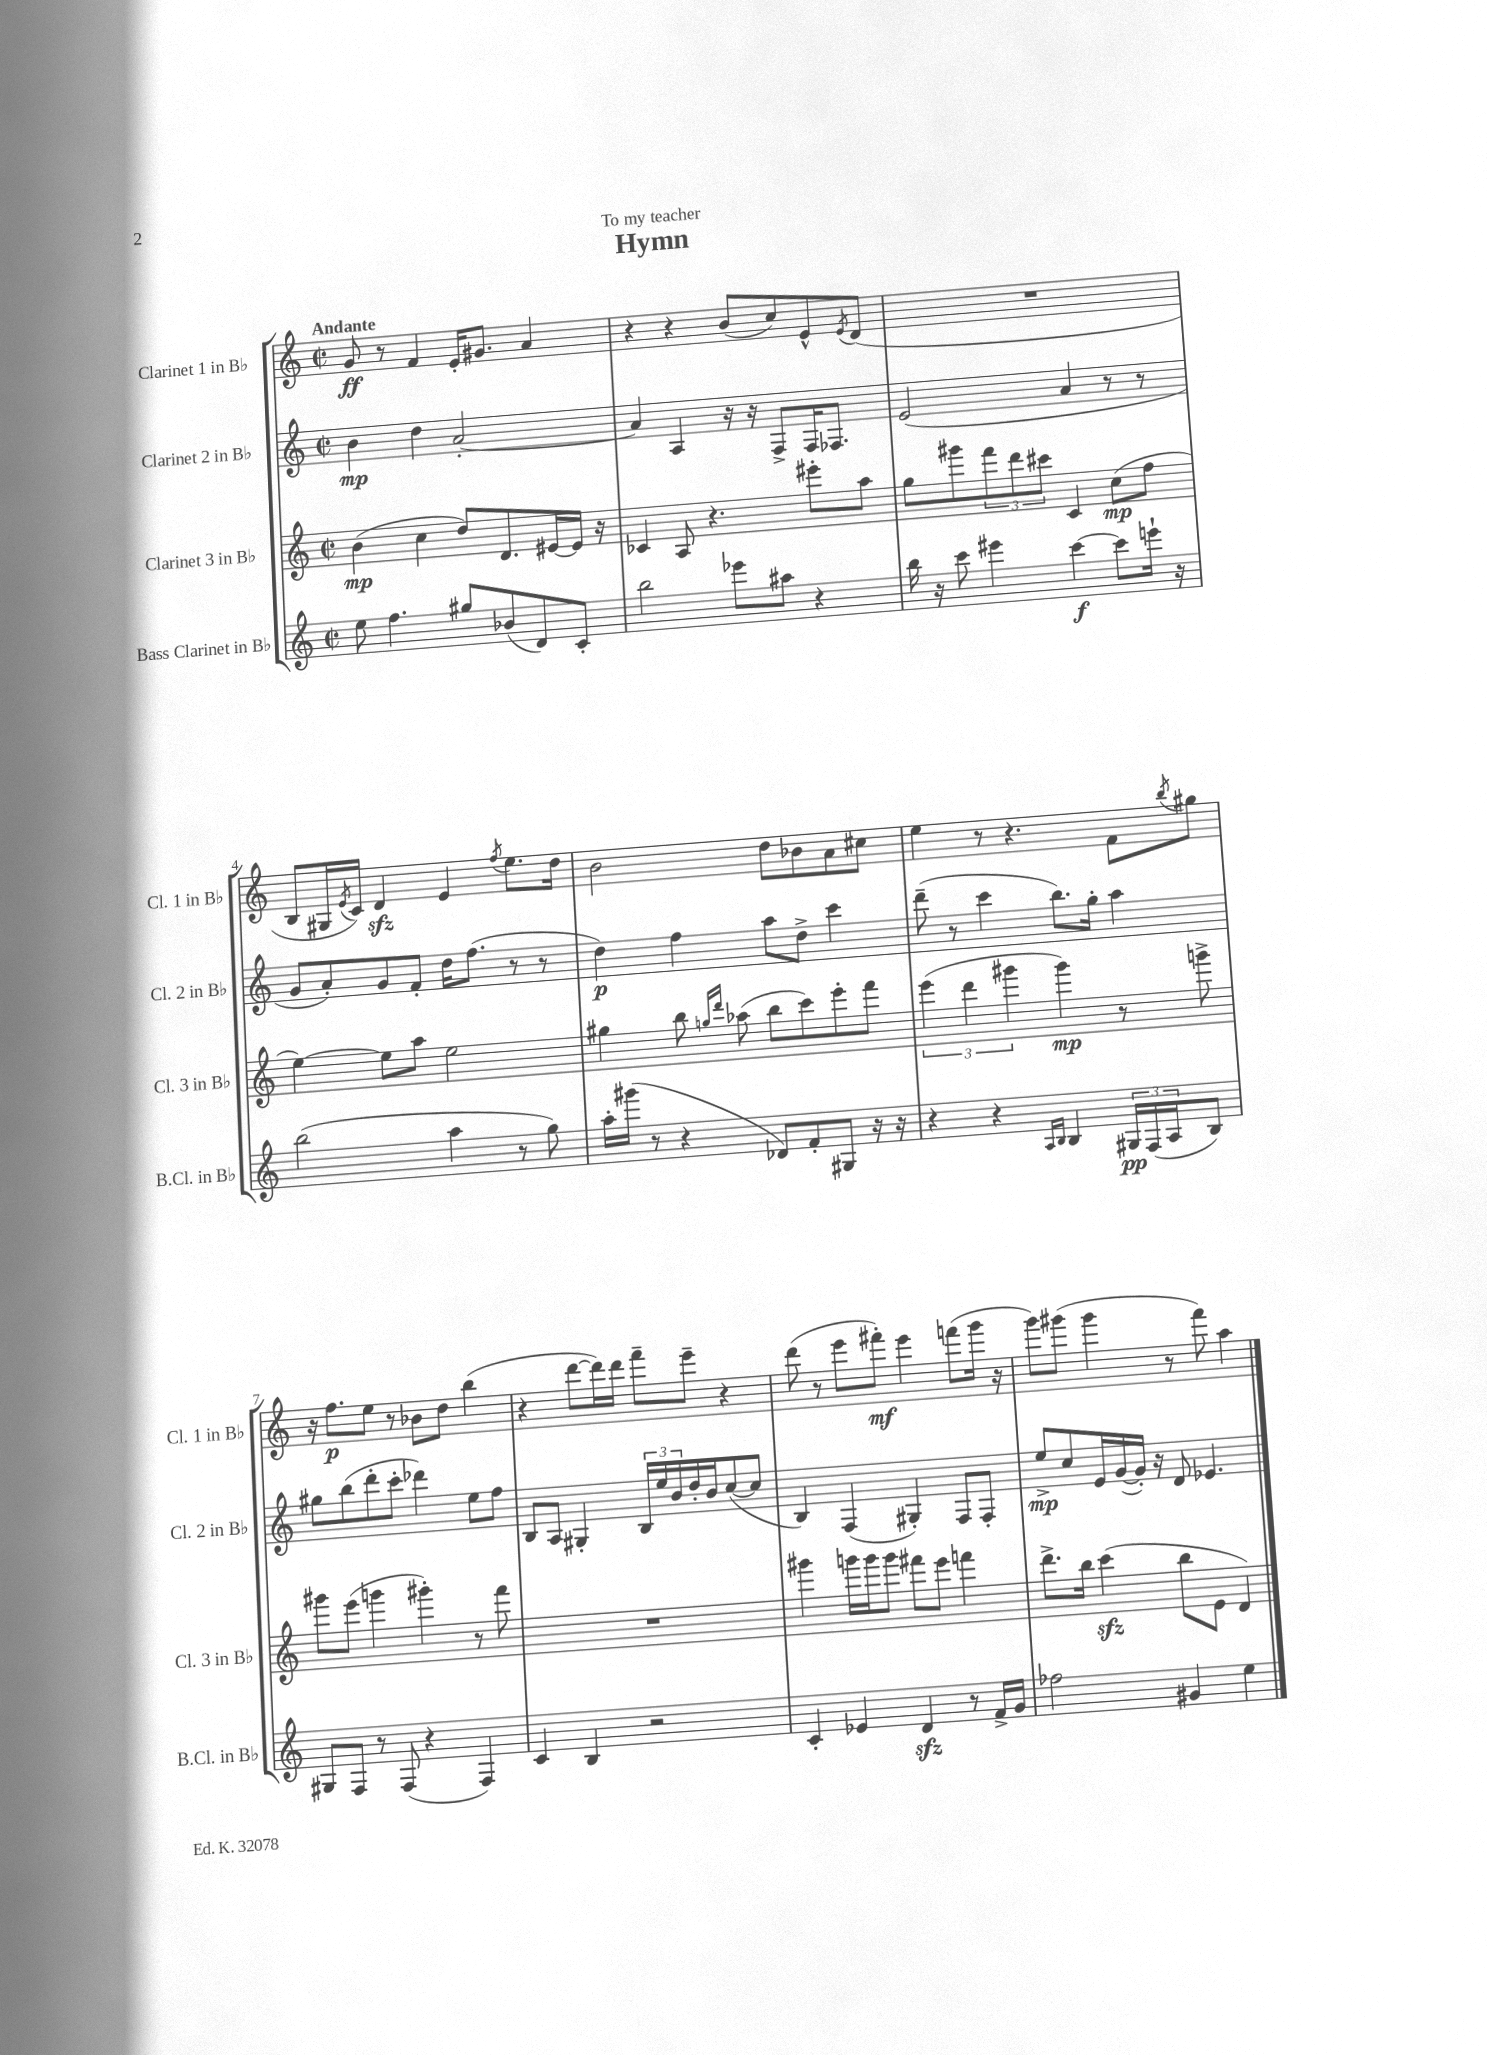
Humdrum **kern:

**kern	**dynam	**kern	**dynam	**kern	**dynam	**kern	**dynam
*part4	*part4	*part3	*part3	*part2	*part2	*part1	*part1
*staff4	*staff4	*staff3	*staff3	*staff2	*staff2	*staff1	*staff1
*I"Bass Clarinet in B♭	*	*I"Clarinet 3 in B♭	*	*I"Clarinet 2 in B♭	*	*I"Clarinet 1 in B♭	*
*I'B.Cl. in B♭	*	*I'Cl. 3 in B♭	*	*I'Cl. 2 in B♭	*	*I'Cl. 1 in B♭	*
*clefG2	*	*clefG2	*	*clefG2	*	*clefG2	*
*k[]	*	*k[]	*	*k[]	*	*k[]	*
*M2/2	*	*M2/2	*	*M2/2	*	*M2/2	*
*met(c|)	*	*met(c|)	*	*met(c|)	*	*met(c|)	*
=1	=1	=1	=1	=1	=1	=1	=1
!	!	!	!	!	!	!LO:TX:a:B:t=Andante	!
8ee\	.	(4b\	mp	4b\	mp	8g/	ff
4.ff\	.	.	.	.	.	8r	.
.	.	4cc\	.	4dd\	.	4f/	.
8gg#X/L	.	8dd/L)	.	[2a'/	.	16e'/KL	.
.	.	.	.	.	.	8.g#X/J	.
(8b-X/	.	8.d/	.	.	.	.	.
8d/)	.	.	.	.	.	4a/	.
.	.	[16e#X/L	.	.	.	.	.
8c'/J	.	16e#/JJ]	.	.	.	.	.
.	.	16r	.	.	.	.	.
=2	=2	=2	=2	=2	=2	=2	=2
2bb\	.	4c-X/	.	4a/]	.	4r	.
.	.	8A/	.	4A/	.	4r	.
.	.	4.r	.	.	.	.	.
8eee-X\L	.	.	.	16r	.	(8b/L	.
.	.	.	.	16r	.	.	.
8aa#X\J	.	.	.	8F^/L	.	8cc/)	.
4r	.	8eee#X'\L	.	16F/K	.	8e^^/	.
.	.	.	.	8.F-X/J	.	.	.
.	.	.	.	.	.	8qe/	.
.	.	8aa\J	.	.	.	(8d/J	.
=3	=3	=3	=3	=3	=3	=3	=3
16bb\	.	8gg\L	.	(2e/	.	1r	.
16r	.	.	.	.	.	.	.
8ccc\	.	8ggg#X\	.	.	.	.	.
4eee#X\	.	12fff\	.	.	.	.	.
.	.	12ddd\	.	.	.	.	.
.	.	12ccc#X\J	.	.	.	.	.
[4ccc\	f	4c/	.	4a/	.	.	.
8ccc\L]	.	(8cc\L	mp	8r	.	.	.
16eeen`\Jk	.	8ff\J	.	8r	.	.	.
16r	.	.	.	.	.	.	.
!!LO:LB:g=z
=4	=4	=4	=4	=4	=4	=4	=4
(2bb\	.	[4ee\)	.	8g/L	.	8B/L	.
.	.	.	.	8a'/)	.	16G#X/L	.
.	.	.	.	.	.	8qe/	.
.	.	.	.	.	.	16c/JJ)	.
.	.	8ee\L]	.	8g/	.	4dzz/	.
.	.	8aa\J	.	8f'/J	.	.	.
4aa\	.	2ee\	.	16dd\KL	.	4e/	.
.	.	.	.	(8.ff\J	.	.	.
.	.	.	.	.	.	8qff/	.
8r	.	.	.	8r	.	8.ee\L	.
8gg\)	.	.	.	8r	.	.	.
.	.	.	.	.	.	16dd\Jk	.
=5	=5	=5	=5	=5	=5	=5	=5
16aa'\LL	.	4gg#X\	.	4dd\)	p	2b\	.
(16ggg#X\JJ	.	.	.	.	.	.	.
8r	.	.	.	.	.	.	.
4r	.	8bb\	.	4ff\	.	.	.
.	.	16qqggn/LL	.	.	.	.	.
.	.	16qqddd/JJ	.	.	.	.	.
.	.	(8aa-X\	.	.	.	.	.
8d-X/L)	.	8bb\L	.	8aa\L	.	8dd\L	.
8f'/	.	8ccc\)	.	8dd^\J	.	8b-X\	.
8G#X/J	.	8eee'\	.	4ccc\	.	8a\	.
16r	.	8fff\J	.	.	.	8cc#X\J	.
16r	.	.	.	.	.	.	.
=6	=6	=6	=6	=6	=6	=6	=6
4r	.	(6eee\	.	(8ddd~\	.	4ee\	.
.	.	.	.	8r	.	.	.
.	.	6ddd\	.	.	.	.	.
4r	.	.	.	4ccc\	.	8r	.
.	.	6ggg#X\	.	.	.	.	.
.	.	.	.	.	.	4.r	.
16qqA/LL	.	.	.	.	.	.	.
16qqB/JJ	.	.	.	.	.	.	.
4B/	.	4ggg#\)	mp	8.bb\L)	.	.	.
.	.	.	.	16gg'\Jk	.	.	.
24G#X/LL	pp	8r	.	4aa\	.	8f\L	.
(24F/	.	.	.	.	.	.	.
24A/J	.	.	.	.	.	.	.
.	.	.	.	.	.	8qbb/	.
8B/J)	.	8gggn^\	.	.	.	8gg#X\J	.
!!LO:LB:g=z
=7	=7	=7	=7	=7	=7	=7	=7
8G#X/L	.	8ggg#X\L	.	8gg#X\L	.	16r	.
.	.	.	.	.	.	8.ff\L	p
8F/J	.	(8eee\J	.	(8bb\	.	.	.
8r	.	4gggn\	.	8ddd'\	.	8ee\J	.
(8F/	.	.	.	8ccc'\J	.	8r	.
4r	.	4ggg#X'\)	.	4ddd-X\)	.	8b-X\L	.
.	.	.	.	.	.	8dd\J	.
4F/)	.	8r	.	8ee\L	.	(4bb\	.
.	.	8fff\	.	8ff\J	.	.	.
=8	=8	=8	=8	=8	=8	=8	=8
4c/	.	1r	.	8B/L	.	4r	.
.	.	.	.	8A/J	.	.	.
4B/	.	.	.	4G#X'/	.	[8ddd\L	.
.	.	.	.	.	.	16ddd\L])	.
.	.	.	.	.	.	16ddd\JJ	.
2r	.	.	.	24B/LL	.	8fff~\L	.
.	.	.	.	24ee/	.	.	.
.	.	.	.	24b/	.	.	.
.	.	.	.	16dd'/	.	8eee~\J	.
.	.	.	.	16b/J	.	.	.
.	.	.	.	([8cc/	.	4r	.
.	.	.	.	8cc/J]	.	.	.
=9	=9	=9	=9	=9	=9	=9	=9
4c'/	.	4ggg#X\	.	4B/)	.	(8ddd\	.
.	.	.	.	.	.	8r	.
4e-X/	.	16gggn\LL	.	(4F/	.	8eee\L	.
.	.	16ggg\J	.	.	.	.	.
.	.	8ggg\J	.	.	.	8fff#X'\J)	mf
4dzz/	.	8fff#X\L	.	4G#X'/)	.	4eee\	.
.	.	8eee\J	.	.	.	.	.
8r	.	4fffn\	.	8F/L	.	(8fffn\L	.
16f^/LL	.	.	.	8F'/J	.	16ggg\Jk	.
16g/JJ	.	.	.	.	.	16r	.
=10	=10	=10	=10	=10	=10	=10	=10
2ff-X\	.	8.ddd^\L	.	8ee^/L	mp	8ggg\L)	.
.	.	.	.	8cc/	.	(8ggg#X\J	.
.	.	16bb\Jk	.	.	.	.	.
.	.	(4ccczz\	.	16e/L	.	4ggg#\	.
.	.	.	.	([16g/	.	.	.
.	.	.	.	16g'/JJ])	.	.	.
.	.	.	.	16r	.	.	.
4g#X/	.	8bb\L	.	8d/	.	8r	.
.	.	8e\J	.	4.e-X/	.	8fff\)	.
4ee\	.	4d/)	.	.	.	4aa\	.
==	==	==	==	==	==	==	==
*-	*-	*-	*-	*-	*-	*-	*-
